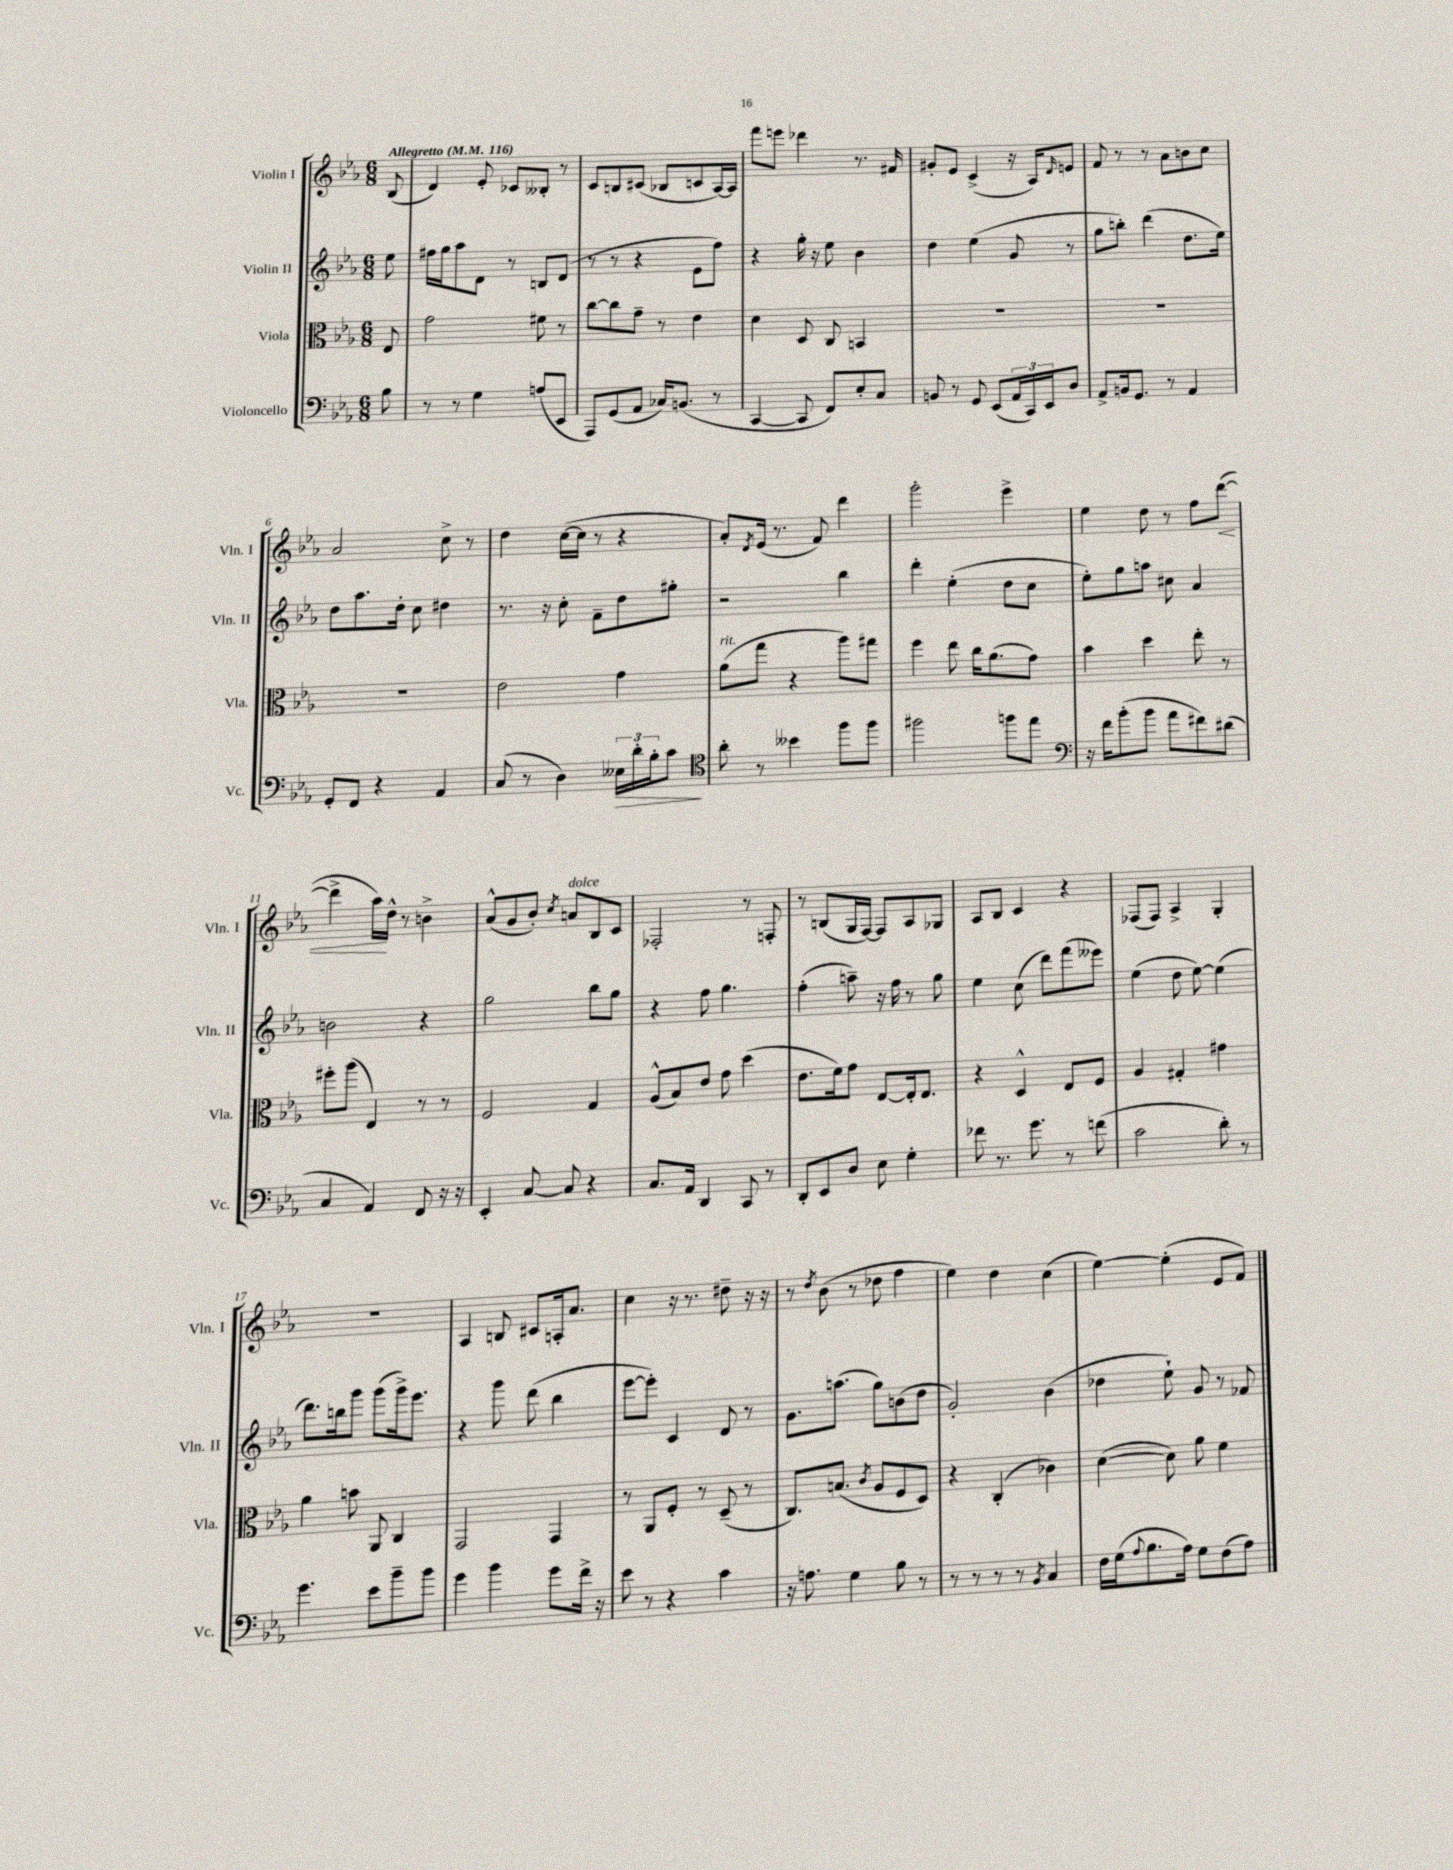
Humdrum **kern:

**kern	**kern	**kern	**kern
*staff4	*staff3	*staff2	*staff1
*clefF4	*clefC3	*clefG2	*clefG2
*k[b-e-a-]	*k[b-e-a-]	*k[b-e-a-]	*k[b-e-a-]
*M6/8	*M6/8	*M6/8	*M6/8
*MM116	*MM116	*MM116	*MM116
8B-	8E-	8ee-	(8B-
=	=	=	=
8r	2g	16ff#	4d)
.	.	16gg	.
8r	.	8aa-	.
4G	.	8d	8e-'
.	.	8r	8c-
(8A	8f#	8B	8B--'
8EE-	8r	(8d	8r
=	=	=	=
8AAA-)	[8cc	8r	8c
(8GG	8cc]	8r	8B
8AA-	8g~	4r	(8c#
16C-)	8r	.	8B-
(8.BB	.	.	.
.	4e-	8e-	8c
8r	.	8ff)	[16A-)
.	.	.	16A-]
=	=	=	=
[4CC	4d	4r	8fff
.	.	.	8eee
8CC]	8D	16gg'	4ddd-
.	.	16r	.
8FF)	8C	8ee-	.
8E-'	4BB	4b-	8.r
8C	.	.	.
.	.	.	16f#
=	=	=	=
8BB	2.r	4dd	8g#'
8r	.	.	8e-
8GG	.	(4ee-	(4c^
(8EE-	.	.	.
24AA-	.	8g	16r
24CC)	.	.	.
.	.	.	16A-)
24EE-	.	.	.
.	.	.	16qqd
8D	.	8r	8e
=	=	=	=
8AA-^	2.r	8gg	8f
16BB	.	8bb')	8r
8.GG	.	.	.
.	.	(4ddd	8r
8r	.	.	8a-
4AA-	.	8.dd	8b
.	.	.	8cc
.	.	16ee-)	.
=	=	=	=
8GG'	2.r	8dd	2a-
8FF	.	8.aa-	.
4r	.	.	.
.	.	16dd'	.
.	.	8cc	.
4AA-	.	4dd#	8cc^
.	.	.	8r
=	=	=	=
(8C	2e-	8.r	4dd
8r	.	.	.
.	.	16r	.
4D)	.	8cc'	([16cc
.	.	.	16cc]
.	.	8f~	8r
24E--	4g	8dd	4r
24d'	.	.	.
24B-'	.	.	.
8c	.	8gg#'	.
=	=	=	=
*clefC4	*	*	*
8a-'	(8a-	2r	8a-')
.	.	.	8qd
8r	8gg	.	(16e-
.	.	.	8.r
4b--	4r	.	.
.	.	.	8f)
8ff	8aa-)	4bb-	4ddd
8ff	8gg#	.	.
=	=	=	=
2ff#	4ff	4ddd'	2ggg'
.	8ee-	(4ee-'	.
.	16cc	.	.
.	(8.a-	.	.
8ff	.	8dd	4eee-^
8ee-	8g)	8cc	.
=	=	=	=
*clefF4	*	*	*
16r	4b-	8ee-')	4ee-
16f	.	.	.
(8b-'	.	8gg	.
8b-	4dd	8aa	8dd
8a-	.	8cc#	8r
8f#)	8ee-'	4a-	8ff
(8d#	8r	.	([8ddd
=	=	=	=
4C	8ff#'	2b	4ddd^]
.	(8aa-	.	.
4AA-)	4E-)	.	16aa-)
.	.	.	16dd^^
.	.	.	8r
8FF	8r	4r	4b^
16r	8r	.	.
16r	.	.	.
=	=	=	=
4EE-'	2F	2gg	(8a-^^
.	.	.	8g
[8C	.	.	8b-')
.	.	.	8qcc
8C]	.	.	8a
4r	4G	8bb-	8B-
.	.	8gg	8c
=	=	=	=
8.C	(8A-^^	4r	2F-'
.	8B-)	.	.
16AA-	.	.	.
4DD	8e-	8ff	.
.	8g	4.gg	.
8CC	(4dd	.	8r
8r	.	.	8F'
=	=	=	=
8DD'	8.e-	(4ff'	8r
8EE-	.	.	(8B
.	16f)	.	.
8D	8g	8aa~)	16G
.	.	.	[16F)
8E-	[8E-	16r	8F]
.	.	16ff	.
4G'	16E-']	8r	8A-
.	8.E-	.	.
.	.	8gg	8G-
=	=	=	=
8f-	4r	4ee-	8A-
8.r	.	.	8B-
.	4D^^	(8cc	4c
8.g	.	.	.
.	.	8ddd)	.
8r	8E-	(8fff	4r
(8f	8F	8eee--)	.
=	=	=	=
2c	4A-	(4ee-	(8F-
.	.	.	8F-)
.	4G#'	8dd	4A-^
.	.	[8ee-)	.
8d')	4g#	(4ee-]	4G'
8r	.	.	.
=	=	=	=
4.g	4a-	8.ddd)	2.r
.	.	16bb	.
.	8b	8ggg	.
8e-	8AA-	(8ggg	.
8b-~	4C	16ggg^)	.
.	.	8.eee-	.
8b-	.	.	.
=	=	=	=
4g	2GG	4r	4A-
4b-	.	8ggg	8B
.	.	(8ddd	8c#
8g	4GG	4bb-	16A'
.	.	.	8.a-
16f^	.	.	.
16r	.	.	.
=	=	=	=
8e-	8r	[8eee-	4cc
8r	8AA-	8eee-'])	.
4r	8F'	4c	16r
.	.	.	8.r
.	8r	.	.
4c	(8D~	8d	8dd#~
.	8r	8r	16r
.	.	.	16r
=	=	=	=
16r	8.C)	8.g	8r
8.A	.	.	.
.	.	.	8qdd
.	.	.	(8b-
.	(8.B	(8.aa	.
4G	.	.	8r
.	8qc	.	.
.	8A-	8gg)	8dd-
8B-	8F	(8b	4ff
8r	8D)	8dd	.
=	=	=	=
8r	4r	2g')	4ee-)
8r	.	.	.
8r	(4C'	.	4dd
8r	.	.	.
8qBB-	.	.	.
4C	4c-)	(4b-	(4cc
=	=	=	=
16F	([4d	4dd-	[4ee-)
(16G	.	.	.
8qqA-	.	.	.
8.B-	.	.	.
.	8d])	8ee-`)	(4ee-']
16A-)	.	.	.
8G	8a-	8g	.
(8F	4f	8r	8e-
8A-)	.	8f-	8f)
==	==	==	==
*-	*-	*-	*-
